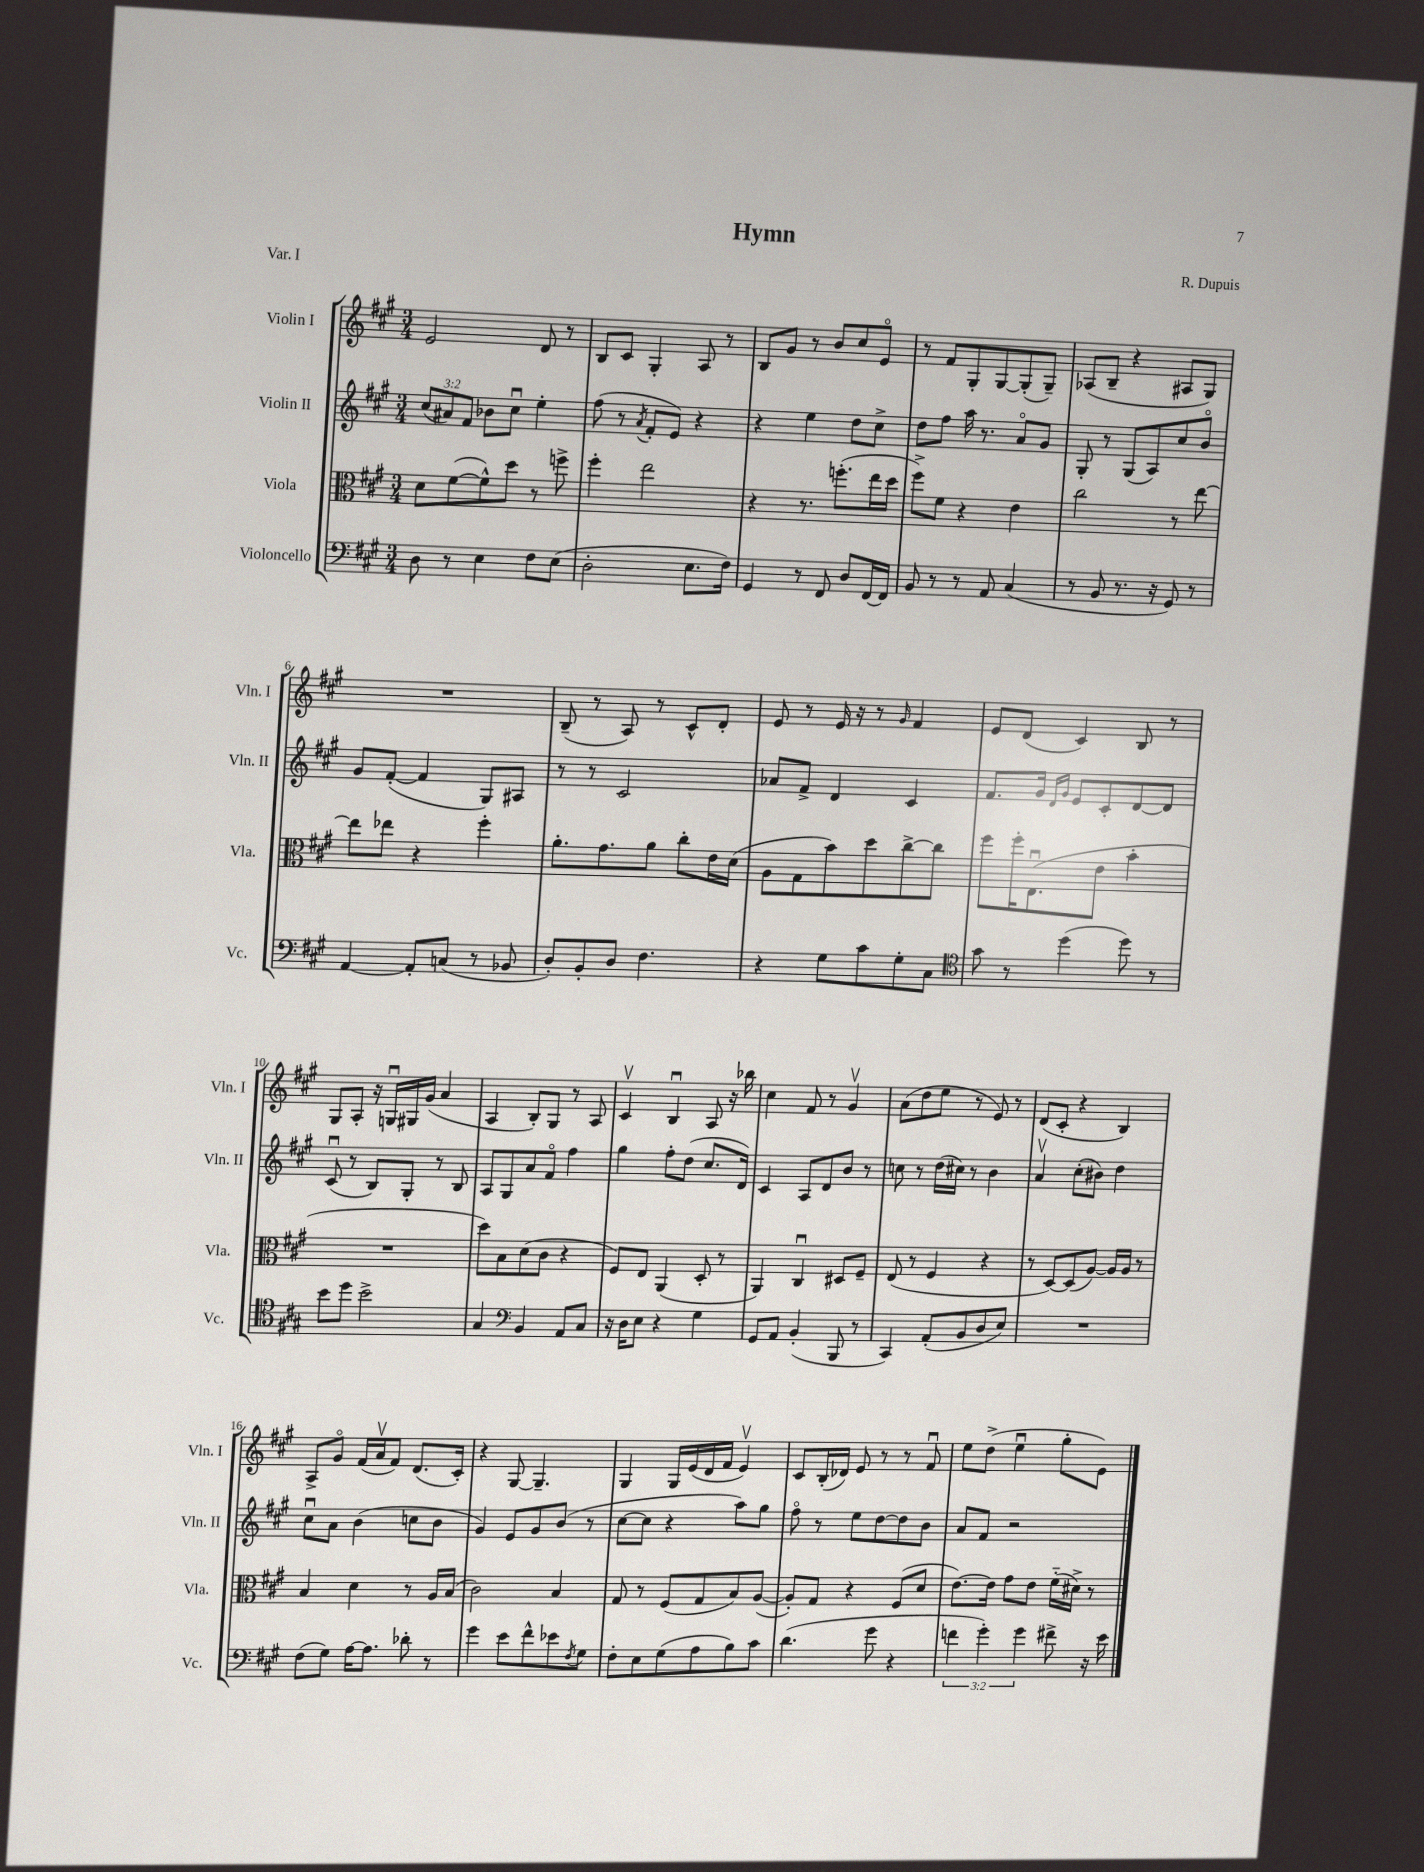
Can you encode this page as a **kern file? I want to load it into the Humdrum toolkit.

**kern	**kern	**kern	**kern
*staff4	*staff3	*staff2	*staff1
*clefF4	*clefC3	*clefG2	*clefG2
*k[f#c#g#]	*k[f#c#g#]	*k[f#c#g#]	*k[f#c#g#]
*M3/4	*M3/4	*M3/4	*M3/4
8D\	8d\L	(12cc#/L	2e/
.	.	12a#/)	.
8r	([8f#\	.	.
.	.	12f#/J	.
4E\	8f#^^\])	8b-\L	.
.	8dd\J	8cc#u\J	.
8F#\L	8r	4ee'\	8d/
(8E\J	8ff^\	.	8r
=	=	=	=
2D'\	4ff#'\	(8ff#\	8B/L
.	.	8r	8c#/J
.	.	8qa/	.
.	2ee\	8f#'/L	4G#'/
.	.	8e/J)	.
8.E\L	.	4r	8A/
.	.	.	8r
16F#\Jk)	.	.	.
=	=	=	=
4GG#/	4r	4r	8B/L
.	.	.	8g#/J
8r	8.r	4ee\	8r
8FF#/	.	.	8b/L
.	(8.ff'\L	.	.
8D/L	.	8dd\L	8cc#/
[16FF#/L	16ee\L	8cc#^\J	8eo/J
16FF#/]JJ	16dd\JJ	.	.
=	=	=	=
8BB/	8ff#^\L)	8dd\L	8r
8r	8f#\J	8ff#\J	8f#/L
8r	4r	16aa\	8G#'/
.	.	8.r	.
8AA/	.	.	[8G#/
(4C#/	4e\	8ao/L	(8G#'/]
.	.	8g#/J	8G#~/J)
=	=	=	=
8r	2cc#\	8G#'/	(8A-/L
8BB/	.	8r	8B~/J
8.r	.	(8G#/L	4r
.	.	8A/)	.
16r	.	.	.
8GG#/)	8r	8cc#/	8A#/L
8r	[8ee\	8bo/J	8G#/J)
=	=	=	=
[4AA/	8ee\]L	8g#/L	2.r
.	8ee-\J	([8f#'/J	.
8AA'/]L	4r	4f#/]	.
(8C/J	.	.	.
8r	4ff#'\	8G#/L)	.
8BB-/	.	8A#/J	.
=	=	=	=
8D'/L)	8.a'\L	8r	(8B~/
8BB'/	.	8r	8r
.	8.g#\	.	.
8D/J	.	2c#/	8A/)
4.F#\	8a\J	.	8r
.	8cc#'\L	.	8c#^^/L
.	16e\L	.	8d'/J
.	(16d\JJ	.	.
=	=	=	=
4r	8A\L	8a-/L	8e/
.	8G#\	8f#^/J	8r
8G#\L	8b\)	4d/	16e/
.	.	.	16r
8c#\	8dd\	.	8r
.	.	.	16qqg#/
8G#'\	[8cc#^\	4c#/	4f#/
8C#\J	8cc#\]J	.	.
=	=	=	=
*clefC4	*	*	*
8g#\	8ff#\L	8.f#/L	8e/L
8r	16ff#'\K	.	(8d/J
.	(8.Eu\	16g#/Jk	.
.	.	16qqd/LL	.
.	.	16qqg#/JJ	.
(4dd\	.	8e/L	4c#/)
.	8e\J	8c#'/	.
8dd\)	4b'\	[8d/	8B/
8r	.	8d/]J	8r
=	=	=	=
8b\L	2.r	(8c#u/	8G#/L
8dd\J	.	8r	8A'/J
2b^\	.	8B/L)	16r
.	.	.	16Gu/LL
.	.	8G#'/J	16G#/
.	.	.	(16g#/JJ
.	.	8r	4a/
.	.	8B/	.
=	=	=	=
4G#/	8dd\L)	8A/L	4A/
.	8B\	8G#/	.
*clefF4	*	*	*
4BB/	(8d\	8a/	8B'/L)
.	8c#\J	8f#o/J	8G#/J
8AA/L	4r	4ff#\	8r
8C#/J	.	.	8A/
=	=	=	=
16r	8F#/L)	4gg#\	4c#v/
16D\LK	.	.	.
8E\J	8E/J	.	.
4r	(4AA/	8ff#'\L	4Bu/
.	.	(8dd\J	.
4G#\	8D'/	8.cc#/L	8A/
.	8r	.	16r
.	.	16d/Jk)	16bb-\
=	=	=	=
8GG#/L	4AA/)	4c#/	4cc#\
8AA/J	.	.	.
(4BB'/	4C#u/	8A/L	8f#/
.	.	8d/	8r
8BBB/	8D#/L	8b/J	4g#v/
8r	8F#~/J	8r	.
=	=	=	=
4CC#/)	(8E/	8cc\	(8a\L
.	8r	8r	8dd\
(8AA'/L	4F#/	(16dd\LL	8ee\J
.	.	16cc#\JJ)	.
8BB/	.	8r	8r
8D/	4r	4b\	8e/)
8E/J)	.	.	8r
=	=	=	=
2.r	8r	4av/	(8d/L
.	[8D/L)	.	8c#'/J
.	(8D/]	(8cc#'\L	4r
.	[8A/J)	8b#\J)	.
.	16A/]LL	4dd\	4B/)
.	16A/JJ	.	.
.	8r	.	.
=	=	=	=
(8F#\L	4B/	8cc#u\L	8A^/L
8G#\J)	.	8a\J	8g#o/J
[16A\LK	4d\	(4b\	(16f#/LL
8.A\]J	.	.	16av/J
.	.	.	8f#/J)
8d-'\	8r	8cc\L	(8.d/L
8r	16A/LL	8b\J	.
.	(16B/JJ	.	16c#'/Jk)
=	=	=	=
4g#\	2c#\)	4g#/)	4r
8e\L	.	8e/L	[8G#/
8f#^^\	.	8g#/	4.G#~/]
8e-\	4B/	(8b/J	.
8qF#/	.	.	.
8G#\J	.	8r	.
=	=	=	=
8F#'\L	8G#/	[8cc#\L	4G#/
8E\	8r	8cc#\]J	.
(8G#\	(8F#/L	4r	16G#/LL
.	.	.	(16e/
8A\	8G#/	.	16d/
.	.	.	16f#/JJ
8B\)	8B/)	8aa\L)	4ev/)
8c#\J	([8A/J	8gg#\J	.
=	=	=	=
(4.d\	8A'/]L)	8ff#o\	8c#/L
.	8G#/J	8r	(16B'/L
.	.	.	16d-/JJ)
.	4r	8ee\L	8e/
8g#\	.	[8dd\	8r
4r	(8F#/L	8dd\]	8r
.	8d/J	8b\J	8f#u/
=	=	=	=
6f\	[8.e\L)	8a/L	8ee\L
.	.	8f#/J	(8dd^\J
6g#'\)	.	.	.
.	16e\]Jk	.	.
.	8g#\L	2r	4eeu\
6g#\	.	.	.
.	8e\J	.	.
8f#^\	(16f#'~\LL	.	8gg#'\L
.	16d#^\JJ)	.	.
16r	8r	.	8e\J)
16e\	.	.	.
==	==	==	==
*-	*-	*-	*-
